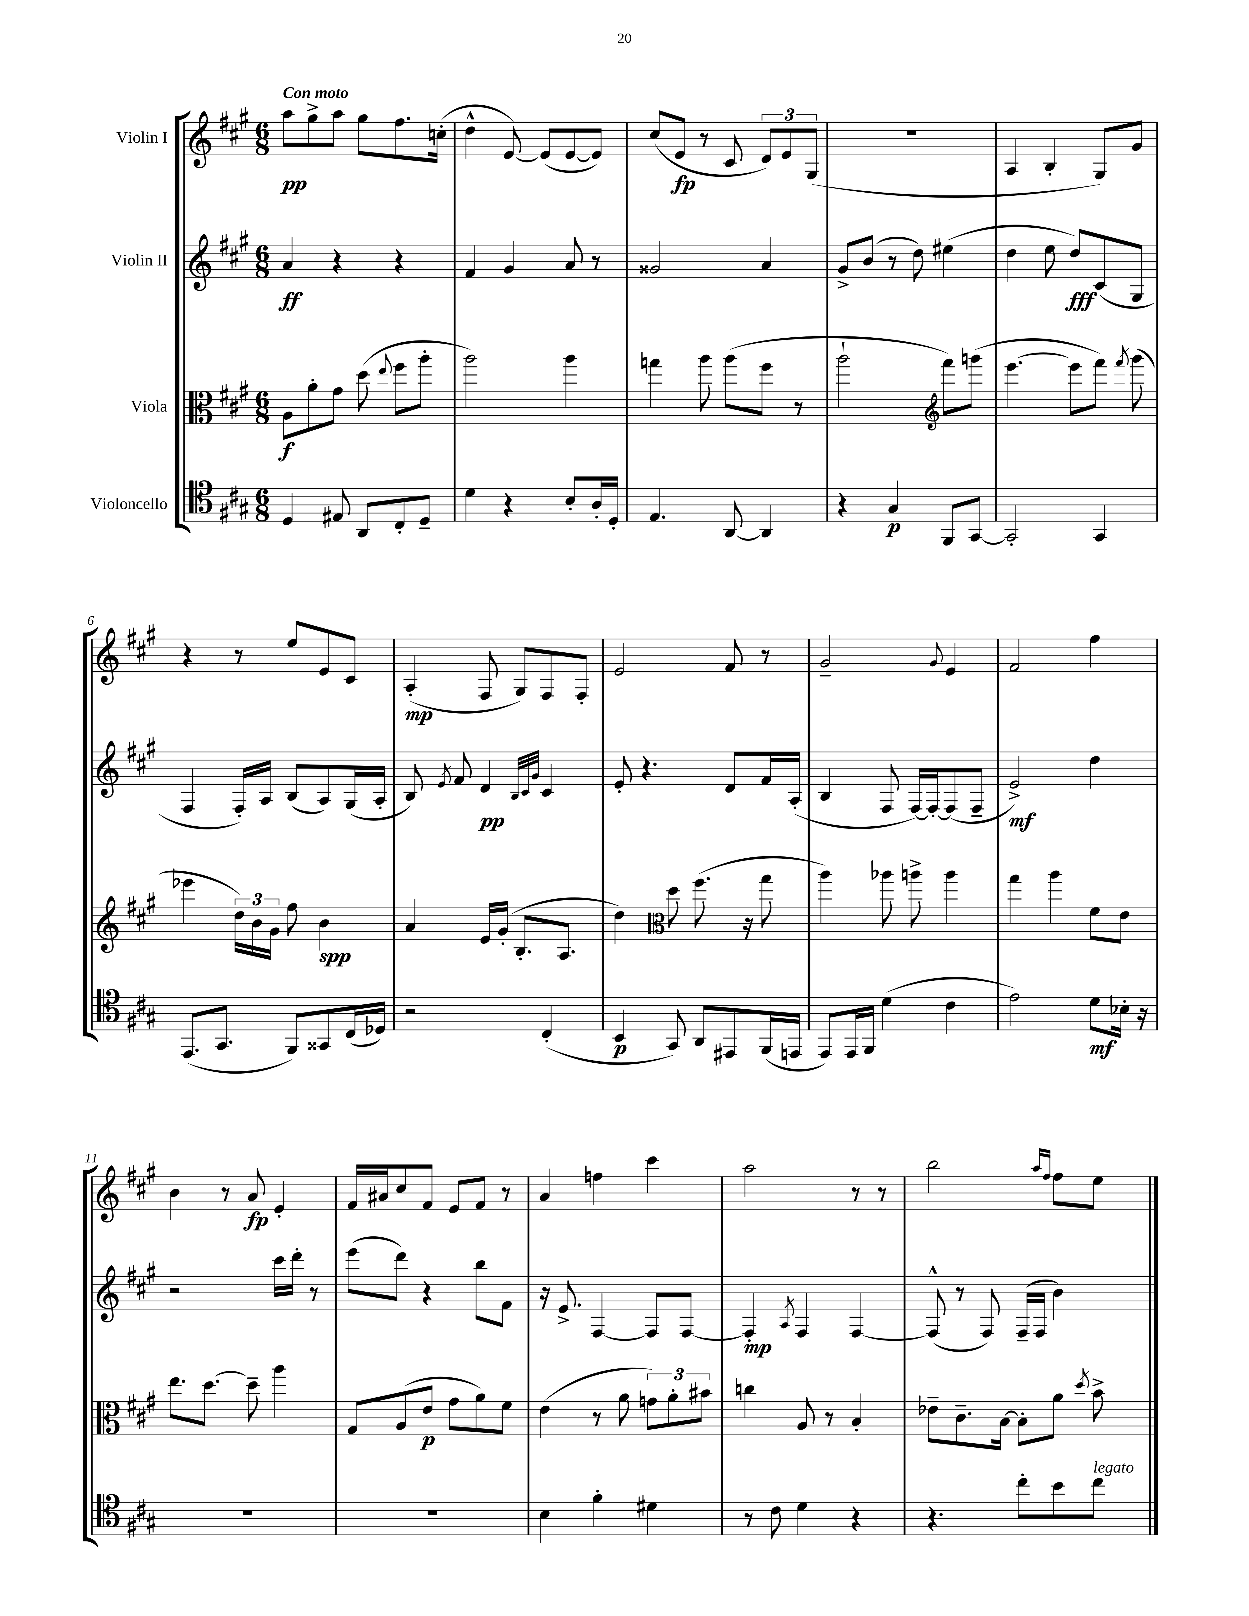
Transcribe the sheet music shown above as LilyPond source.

<<
\new StaffGroup <<
\new Staff = "s0" \with { instrumentName = "Violin I" } {
    \clef treble \key a \major \numericTimeSignature \time 6/8 \tempo "Con moto"
    \autoBeamOff a''8[\pp gis''8-> a''8] gis''8[ fis''8. c''16]-.( |
    d''4-^ e'8~) e'8[( e'8~ e'8]) |
    cis''8[( e'8]\fp r8 cis'8 \tuplet 3/2 { d'8[) e'8 gis8]( } |
    R2. |
    a4 b4-. gis8[) gis'8] |
    r4 r8 e''8[ e'8 cis'8] |
    a4-.\mp( fis8 gis8[) fis8 fis8]-. |
    e'2 fis'8 r8 |
    gis'2-- \appoggiatura { gis'8 } e'4 |
    fis'2 fis''4 |
    b'4 r8 a'8\fp e'4-. |
    fis'16[ ais'16 cis''8 fis'8] e'8[ fis'8] r8 |
    a'4 f''4 cis'''4 |
    a''2 r8 r8 |
    b''2 \grace { a''16[ fis''16] } fis''8[ e''8] \bar "|." |
}
\new Staff = "s1" \with { instrumentName = "Violin II" } {
    \clef treble \key a \major \numericTimeSignature \time 6/8
    \autoBeamOff a'4\ff r4 r4 |
    fis'4 gis'4 a'8 r8 |
    gisis'2 a'4 |
    gis'8[-> b'8]( r8 d''8) eis''4( |
    d''4 e''8 d''8[\fff) cis'8( gis8] |
    fis4 fis16[-.) a16] b8[( a8) gis16( a16]-. |
    b8) \acciaccatura { e'8 } fis'8 d'4\pp \grace { b32[ cis'32 gis'32] } cis'4 |
    e'8-. r4. d'8[ fis'16 a16]-.( |
    b4 fis8 fis16[~) fis16~-. fis8( fis8]-- |
    e'2->\mf) d''4 |
    r2 cis'''16[ d'''16]-. r8 |
    e'''8[( d'''8]) r4 b''8[ fis'8] |
    r16 e'8.-> fis4~ fis8[ fis8]~ |
    fis4-.\mp \acciaccatura { a8 } fis4 fis4~ |
    fis8-^( r8 fis8) fis16[--( fis16] b'4) \bar "|." |
}
\new Staff = "s2" \with { instrumentName = "Viola" } {
    \clef alto \key a \major \numericTimeSignature \time 6/8
    \autoBeamOff a8[\f a'8-. gis'8] d''8( \appoggiatura { e''8 } fis''8[ a''8]-. |
    a''2) a''4 |
    g''4 a''8 a''8[( fis''8] r8 |
    a''2-! \clef treble fis'''8[) g'''8]( |
    e'''4.~ e'''8[ fis'''8]) \acciaccatura { fis'''8 } gis'''8( |
    ees'''4 \tuplet 3/2 { d''16[) b'16 gis'16] } fis''8 b'4\spp |
    a'4 e'16[ gis'16]-.( b8.[-. a8.] |
    d''4) \clef alto d''8 fis''8.( r16 gis''8 |
    a''4) aes''8 a''8-> a''4 |
    gis''4 a''4 fis'8[ e'8] |
    e''8.[ d''8.]~ d''8-- a''4 |
    gis8[ a8( e'8]\p gis'8[ a'8) fis'8] |
    e'4( r8 a'8 \tuplet 3/2 { g'8[) a'8-. bis'8] } |
    c''4 a8 r8 b4-. |
    ees'8[-- cis'8.-- b16]~ b8[-. a'8] \acciaccatura { d''8 } b'8-> \bar "|." |
}
\new Staff = "s3" \with { instrumentName = "Violoncello" } {
    \clef tenor \key a \major \numericTimeSignature \time 6/8
    \autoBeamOff d4 eis8 a,8[ cis8-. d8]-- |
    d'4 r4 b8[-. a16-. d16]-. |
    e4. a,8~ a,4 |
    r4 gis4\p fis,8[ gis,8]~ |
    gis,2-. gis,4 |
    e,8.[( gis,8.] fis,8[) gisis,8 cis16( des16]) |
    r2 cis4-.( |
    b,4\p gis,8) a,8[ eis,8 fis,16( e,16] |
    e,8[) e,16 fis,16] d'4( cis'4 |
    e'2) d'8[\mf bes16]-. r16 |
    R2. |
    R2. |
    b4 fis'4-. dis'4 |
    r8 cis'8 d'4 r4 |
    r4. cis''8[-. b'8 cis''8]^\markup { \italic "legato" } \bar "|." |
}
>>
>>
